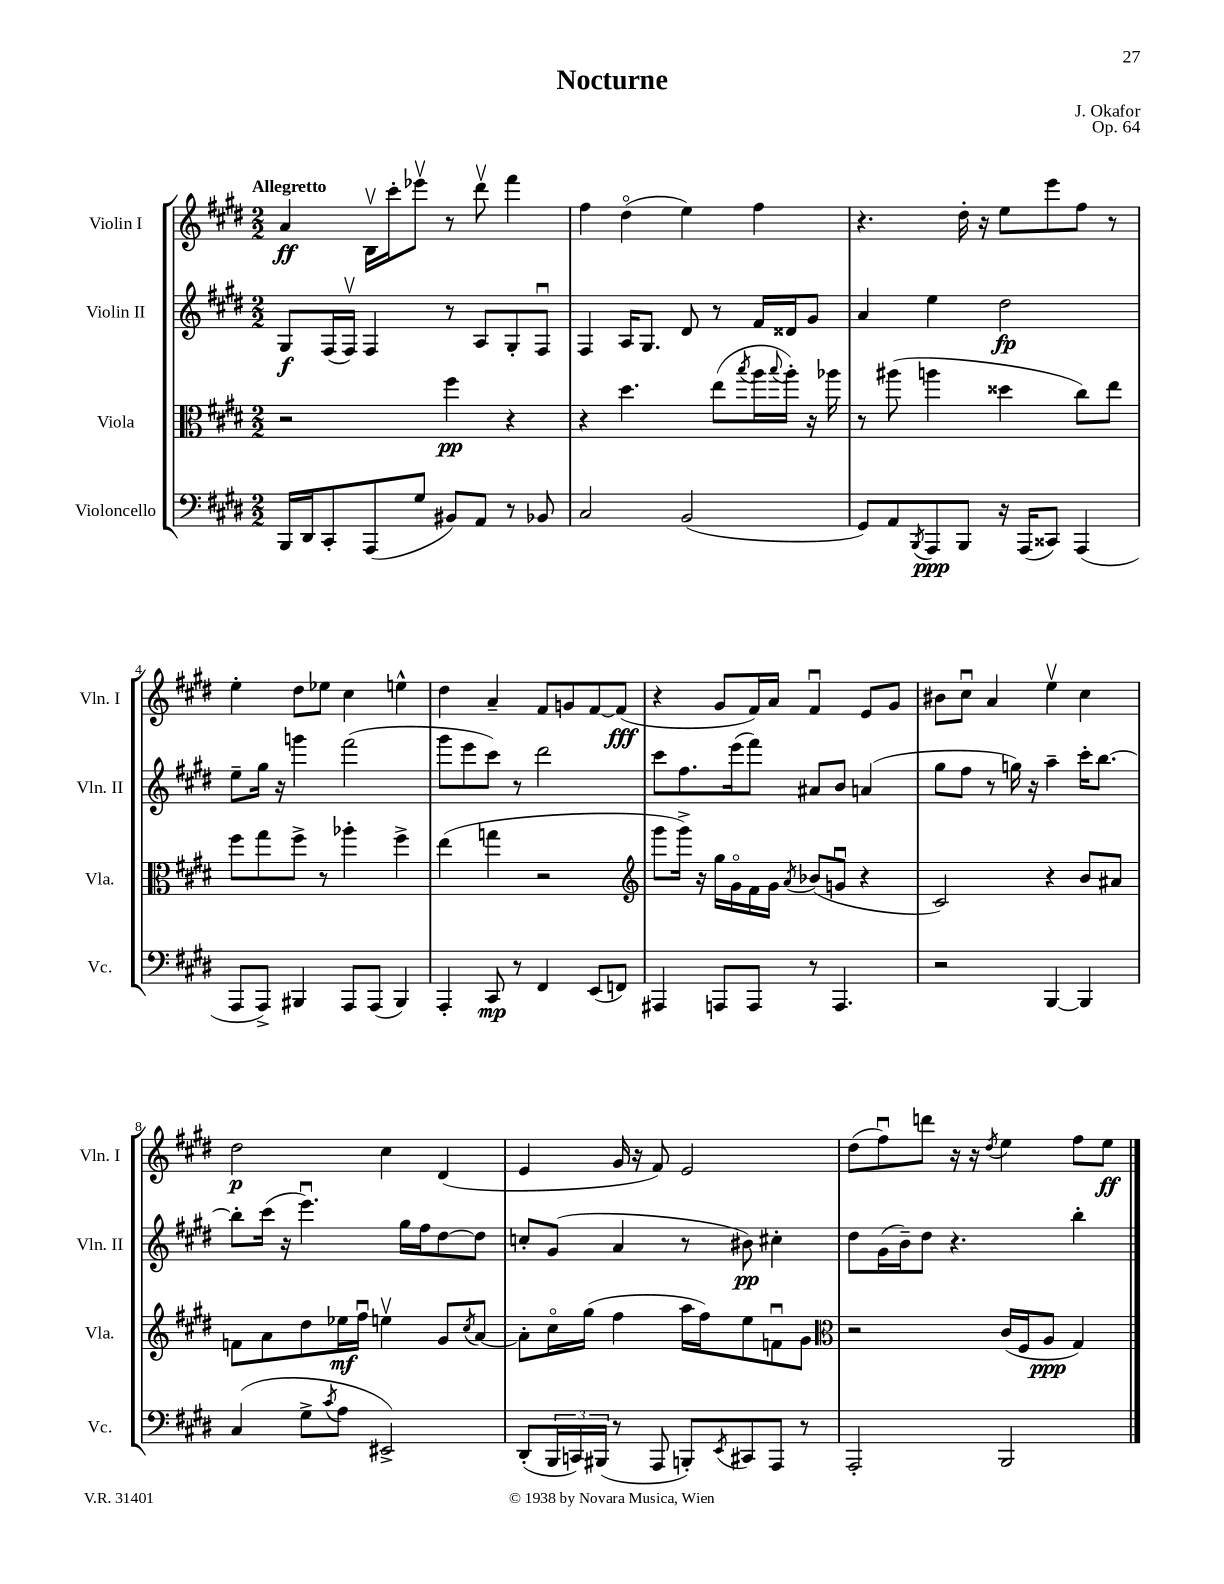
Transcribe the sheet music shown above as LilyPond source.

\header { title = "Nocturne" composer = "J. Okafor" opus = "Op. 64" }
<<
\new StaffGroup <<
\new Staff = "s0" \with { instrumentName = "Violin I" shortInstrumentName = "Vln. I" } {
    \clef treble \key e \major \numericTimeSignature \time 2/2 \tempo "Allegretto"
    a'4\ff b16\upbow cis'''16-. ees'''8\upbow r8 dis'''8\upbow fis'''4 |
    fis''4 dis''4\flageolet( e''4) fis''4 |
    r4. dis''16-. r16 e''8 e'''8 fis''8 r8 |
    e''4-. dis''8 ees''8 cis''4 e''4-^ |
    dis''4 a'4-- fis'8 g'8 fis'8~ fis'8\fff( |
    r4 gis'8 fis'16) a'16 fis'4\downbow e'8 gis'8 |
    bis'8 cis''8\downbow a'4 e''4\upbow cis''4 |
    dis''2\p cis''4 dis'4( |
    e'4 gis'16 r16 fis'8) e'2 |
    dis''8( fis''8\downbow) d'''8 r16 r16 \acciaccatura { dis''8 } e''4 fis''8 e''8\ff \bar "|." |
}
\new Staff = "s1" \with { instrumentName = "Violin II" shortInstrumentName = "Vln. II" } {
    \clef treble \key e \major \numericTimeSignature \time 2/2
    gis8\f fis16( fis16\upbow) fis4 r8 a8 gis8-. fis8\downbow |
    fis4 a16 gis8. dis'8 r8 fis'16 disis'16 gis'8 |
    a'4 e''4 dis''2\fp |
    e''8-- gis''16 r16 g'''4 fis'''2( |
    gis'''8 e'''8 cis'''8) r8 dis'''2 |
    cis'''8 fis''8. e'''16( fis'''8) ais'8 b'8 a'4( |
    gis''8 fis''8 r8 g''16) r16 a''4-- cis'''16-. b''8.~ |
    b''8-. cis'''16( r16 e'''4.\downbow) gis''16 fis''16 dis''8~ dis''8 |
    c''8-. gis'8( a'4 r8 bis'8\pp) cis''4-. |
    dis''8 gis'16( b'16--) dis''8 r4. b''4-. \bar "|." |
}
\new Staff = "s2" \with { instrumentName = "Viola" shortInstrumentName = "Vla." } {
    \clef alto \key e \major \numericTimeSignature \time 2/2
    r2 fis''4\pp r4 |
    r4 dis''4. e''8( \acciaccatura { b''8 } a''16 \appoggiatura { b''8 } a''16-.) r16 aes''16 |
    r8 ais''8( a''4 disis''4 cis''8) e''8 |
    fis''8 gis''8 fis''8-> r8 aes''4-. fis''4-> |
    e''4( g''4 r2 |
    \clef treble gis'''8 gis'''16->) r16 gis''16 gis'16\flageolet fis'16 gis'16 \acciaccatura { a'8 } bes'8( g'8\downbow r4 |
    cis'2) r4 b'8 ais'8 |
    f'8 a'8 dis''8 ees''16\mf fis''16\downbow e''4\upbow gis'8 \acciaccatura { cis''8 } a'8~ |
    a'8-. cis''16\flageolet gis''16( fis''4 a''16 fis''16) e''8 f'8\downbow gis'8 |
    \clef alto r2 cis'16( fis16 a8\ppp gis4) \bar "|." |
}
\new Staff = "s3" \with { instrumentName = "Violoncello" shortInstrumentName = "Vc." } {
    \clef bass \key e \major \numericTimeSignature \time 2/2
    b,,16 dis,16 cis,8-. a,,8( gis8 bis,8) a,8 r8 bes,8 |
    cis2 b,2( |
    gis,8) a,8 \acciaccatura { b,,8 } a,,8\ppp b,,8 r16 a,,16( cisis,8) a,,4( |
    a,,8 a,,8->) bis,,4 a,,8 a,,8( bis,,4) |
    a,,4-. cis,8\mp r8 fis,4 e,8( f,8) |
    ais,,4 a,,8 a,,8 r8 a,,4. |
    r2 b,,4~ b,,4 |
    cis4( gis8-> \acciaccatura { cis'8 } a8 eis,2->) |
    dis,8-.( \tuplet 3/2 { b,,16 c,16) bis,,16( } r8 a,,8 b,,8-.) \acciaccatura { e,8 } cis,8 a,,8 r8 |
    a,,2-. b,,2 \bar "|." |
}
>>
>>
